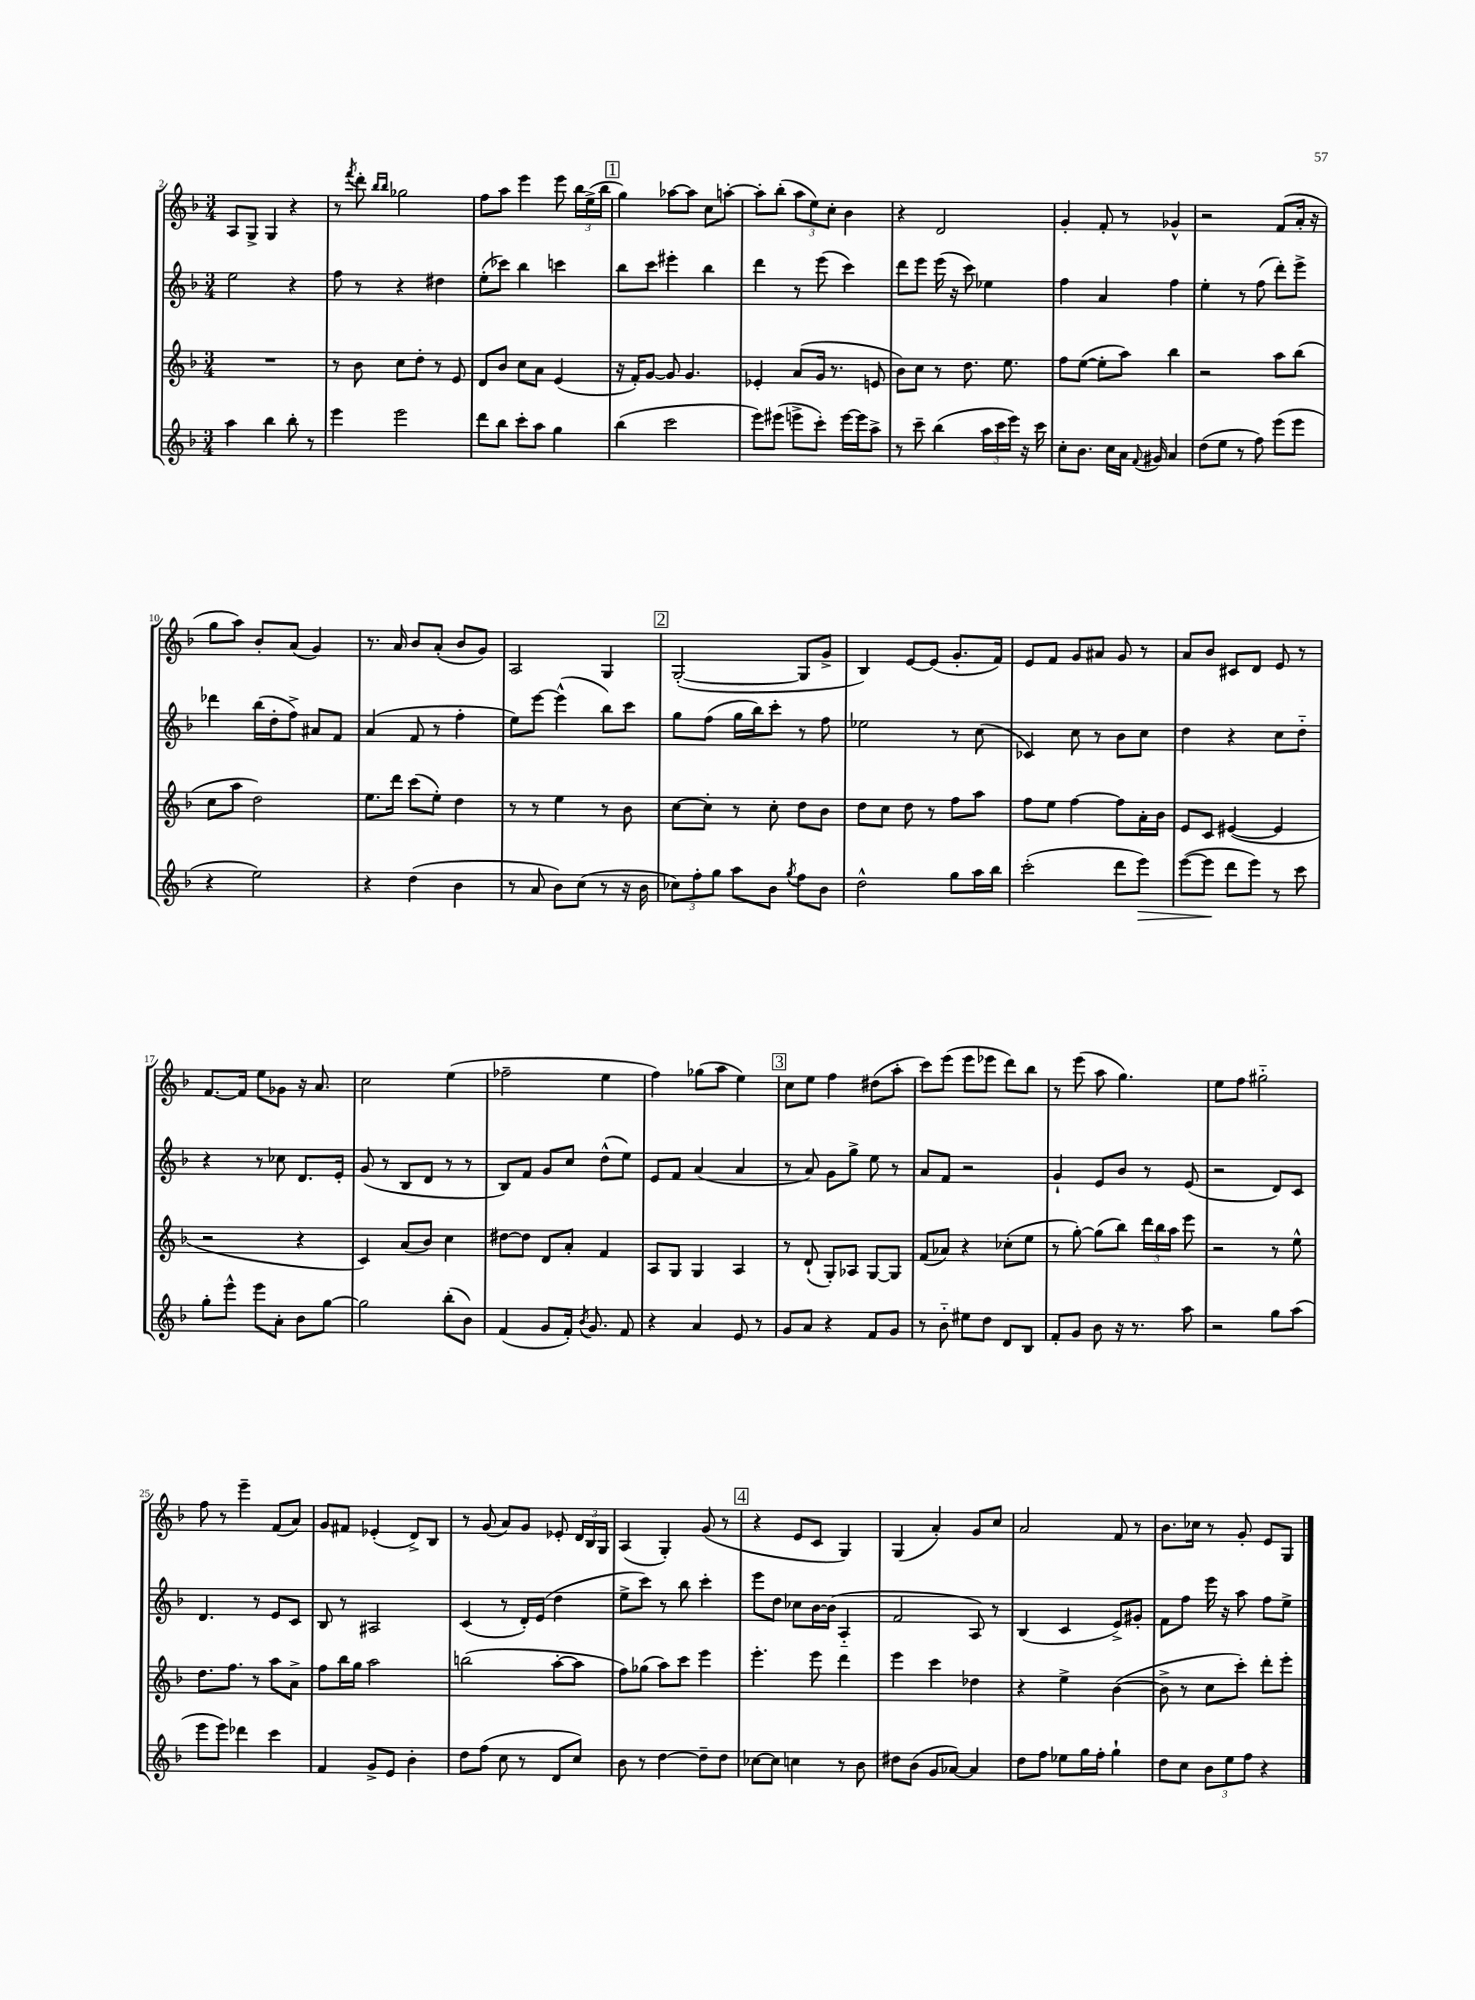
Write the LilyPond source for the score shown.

<<
\new StaffGroup <<
\new Staff = "s0" {
    \clef treble \key f \major \numericTimeSignature \time 3/4
    \autoBeamOff a8[ g8]-> g4 r4 |
    r8 \acciaccatura { f'''8 } d'''8-. \grace { bes''16[ bes''16] } ges''2 |
    f''8[ a''8] e'''4 e'''8 \tuplet 3/2 { bes''16[ e''16->( bes''16] } |
    \mark \markup { \box "1" } g''4) aes''8[~ aes''8] c''8[ a''8]~-. |
    a''8[-. bes''8]-.( \tuplet 3/2 { a''8[ e''8) c''8]-. } bes'4 |
    r4 d'2 |
    g'4-. f'8-. r8 ges'4-^ |
    r2 f'8[( a'16]-. r16 |
    g''8[ a''8]) bes'8[-. a'8]( g'4) |
    r8. a'16 bes'8[ a'8]-.( bes'8[ g'8]) |
    a2 g4 |
    \mark \markup { \box "2" } g2~-.( g8[ g'8]-> |
    bes4) e'8[~ e'8]( g'8.[-. f'16]) |
    e'8[ f'8] g'8[ ais'8] g'8 r8 |
    a'8[ bes'8] cis'8[ d'8] e'8 r8 |
    f'8.[~ f'16] e''8[ ges'8] r16 a'8. |
    c''2 e''4( |
    fes''2-- e''4 |
    f''4) ges''8[( a''8] e''4) |
    \mark \markup { \box "3" } c''8[ e''8] f''4 dis''8[( a''8]-. |
    c'''8[) e'''8]( e'''8[ ees'''8] d'''8[) bes''8] |
    r8 e'''8( a''8 g''4.) |
    e''8[ f''8] gis''2-_ |
    f''8 r8 e'''4-- f'8[( a'8]) |
    g'8[ fis'8] ees'4-.( d'8[->) bes8] |
    r8 g'8( a'8[) g'8] ees'8-. \tuplet 3/2 { d'16[ bes16 g16] } |
    a4( g4-.) g'8( r8 |
    \mark \markup { \box "4" } r4 e'8[ c'8] g4) |
    g4( a'4-.) g'8[ c''8] |
    a'2 f'8 r8 |
    bes'8.[ ces''16] r8 g'8-. e'8[ g8] \bar "|." |
}
\new Staff = "s1" {
    \clef treble \key f \major \numericTimeSignature \time 3/4
    \autoBeamOff e''2 r4 |
    f''8 r8 r4 dis''4 |
    e''8[-.( ces'''8]) bes''4 c'''4 |
    \mark \markup { \box "1" } bes''8[ c'''8] eis'''4-. bes''4 |
    d'''4 r8 e'''8( c'''4) |
    d'''8[ e'''8] e'''16( r16 c'''8) ees''4 |
    f''4 a'4 f''4 |
    e''4-. r8 f''8( d'''8[-.) e'''8]-> |
    des'''4 bes''16[( d''16-. f''8]->) ais'8[ f'8] |
    a'4( f'8 r8 f''4-. |
    e''8[) e'''8]~ e'''4-^( bes''8[) c'''8] |
    \mark \markup { \box "2" } g''8[ f''8]( g''16[ bes''16) c'''8]-. r8 f''8 |
    ees''2 r8 c''8( |
    ces'4) c''8 r8 bes'8[ c''8] |
    d''4 r4 c''8[ d''8]-_ |
    r4 r8 ces''8 d'8.[ e'16]-. |
    g'8( r8 bes8[ d'8] r8 r8 |
    bes8[) f'8] g'8[ c''8] d''8[-^( e''8]) |
    e'8[ f'8] a'4( a'4 |
    \mark \markup { \box "3" } r8 a'8) g'8[ g''8]-> e''8 r8 |
    a'8[ f'8] r2 |
    g'4-! e'8[ bes'8] r8 e'8( |
    r2 d'8[) c'8] |
    d'4. r8 e'8[ c'8] |
    bes8 r8 ais2 |
    c'4( r8 d'16[-.) e'16]( d''4 |
    e''8[-> c'''8]) r8 bes''8 c'''4-. |
    \mark \markup { \box "4" } e'''8[ d''8] ces''8[ bes'16~ bes'16]( a4-_ |
    f'2 a8) r8 |
    bes4( c'4 e'8[->) gis'8]-. |
    f'8[ f''8] e'''16 r16 a''8 f''8[ e''8]-> \bar "|." |
}
\new Staff = "s2" {
    \clef treble \key f \major \numericTimeSignature \time 3/4
    \autoBeamOff R2. |
    r8 bes'8 c''8[ d''8]-. r8 e'8 |
    d'8[ bes'8] c''8[ a'8] e'4( |
    \mark \markup { \box "1" } r16 f'16[-.) g'8]~ g'8 g'4. |
    ees'4-. a'8[( g'16] r8. e'8 |
    bes'8[) c''8] r8 d''8. e''8. |
    f''8[ e''8]~( e''8[-. a''8]) bes''4 |
    r2 a''8[ bes''8]( |
    c''8[ a''8] d''2) |
    e''8.[ d'''16] c'''8[( e''8]-.) d''4 |
    r8 r8 e''4 r8 bes'8 |
    \mark \markup { \box "2" } c''8[~ c''8]-. r8 c''8-. d''8[ bes'8] |
    d''8[ c''8] d''8 r8 f''8[ a''8] |
    f''8[ e''8] f''4~ f''8[ a'16-. bes'16] |
    e'8[ c'8] eis'4~( eis'4 |
    r2 r4 |
    c'4) a'8[( bes'8]) c''4 |
    dis''8[~ dis''8] d'8[ a'8]-. f'4 |
    a8[ g8] g4 a4 |
    \mark \markup { \box "3" } r8 d'8-!( g8[-.) aes8] g8[~ g8] |
    f'8[( aes'8]) r4 ces''8[-.( e''8] |
    r8 g''8~-.) g''8[( bes''8]) \tuplet 3/2 { d'''16[ bes''16 a''16] } e'''8 |
    r2 r8 e''8-^ |
    d''8.[ f''8.] r8 a''8[ a'8]-> |
    f''8[ bes''16 g''16] a''2 |
    b''2( a''8[~-. a''8] |
    f''8[) ges''8]( a''8[) c'''8] e'''4 |
    \mark \markup { \box "4" } e'''4.-. e'''8 d'''4 |
    e'''4 c'''4 des''4 |
    r4 e''4-> bes'4~( |
    bes'8-> r8 c''8[ c'''8]-.) d'''8[-. e'''8]-. \bar "|." |
}
\new Staff = "s3" {
    \clef treble \key f \major \numericTimeSignature \time 3/4
    \autoBeamOff a''4 bes''4 bes''8-. r8 |
    e'''4 e'''2 |
    d'''8[ bes''8] c'''8[-. a''8] g''4 |
    \mark \markup { \box "1" } bes''4( c'''2 |
    e'''8[) eis'''8]( e'''8[-> c'''8]-.) e'''16[~ e'''16 a''8]-> |
    r8 c'''8-- bes''4( \tuplet 3/2 { a''16[ c'''16 e'''16]) } r16 c'''16 |
    c''8[-. bes'8.] c''16[ a'16] \appoggiatura { f'8 } gis'16 a'4 |
    d''8[( e''8] r8 f''8) e'''8[( e'''8] |
    r4 e''2) |
    r4 d''4( bes'4 |
    r8 a'8 bes'8[) c''8]( r8 r16 bes'16 |
    \mark \markup { \box "2" } \tuplet 3/2 { ces''8[) f''8-. g''8] } a''8[ bes'8] \acciaccatura { g''8 } f''8[ bes'8] |
    d''2-^ g''8[ a''16 bes''16] |
    c'''2-.( d'''8[ e'''8]\>) |
    e'''8[~( e'''8]\! d'''8[ e'''8]) r8 c'''8 |
    g''8[-. e'''8]-^ e'''8[ a'8]-. bes'8[ g''8]~ |
    g''2 bes''8[-.( bes'8]) |
    f'4( g'8[ f'16]-.) \acciaccatura { bes'8 } g'8. f'8 |
    r4 a'4 e'8 r8 |
    \mark \markup { \box "3" } g'8[ a'8] r4 f'8[ g'8] |
    r8 bes'8-_ eis''8[ d''8] d'8[ bes8] |
    f'8[-. g'8] bes'8 r16 r8. a''8 |
    r2 g''8[ a''8]( |
    e'''8[ e'''8]) des'''4 c'''4 |
    f'4 g'8[-> e'8] bes'4-. |
    d''8[ f''8]( c''8 r8 d'8[ c''8]) |
    bes'8 r8 d''4~ d''8[-- d''8] |
    \mark \markup { \box "4" } ces''8[~ ces''8] c''4 r8 bes'8 |
    dis''8[ bes'8]( g'8[ aes'8]~) aes'4 |
    d''8[ f''8] ees''8[ g''16 f''16]-. g''4-! |
    d''8[ c''8] \tuplet 3/2 { bes'8[ e''8 f''8] } r4 \bar "|." |
}
>>
>>
\layout { \context { \Score currentBarNumber = #2 } }
